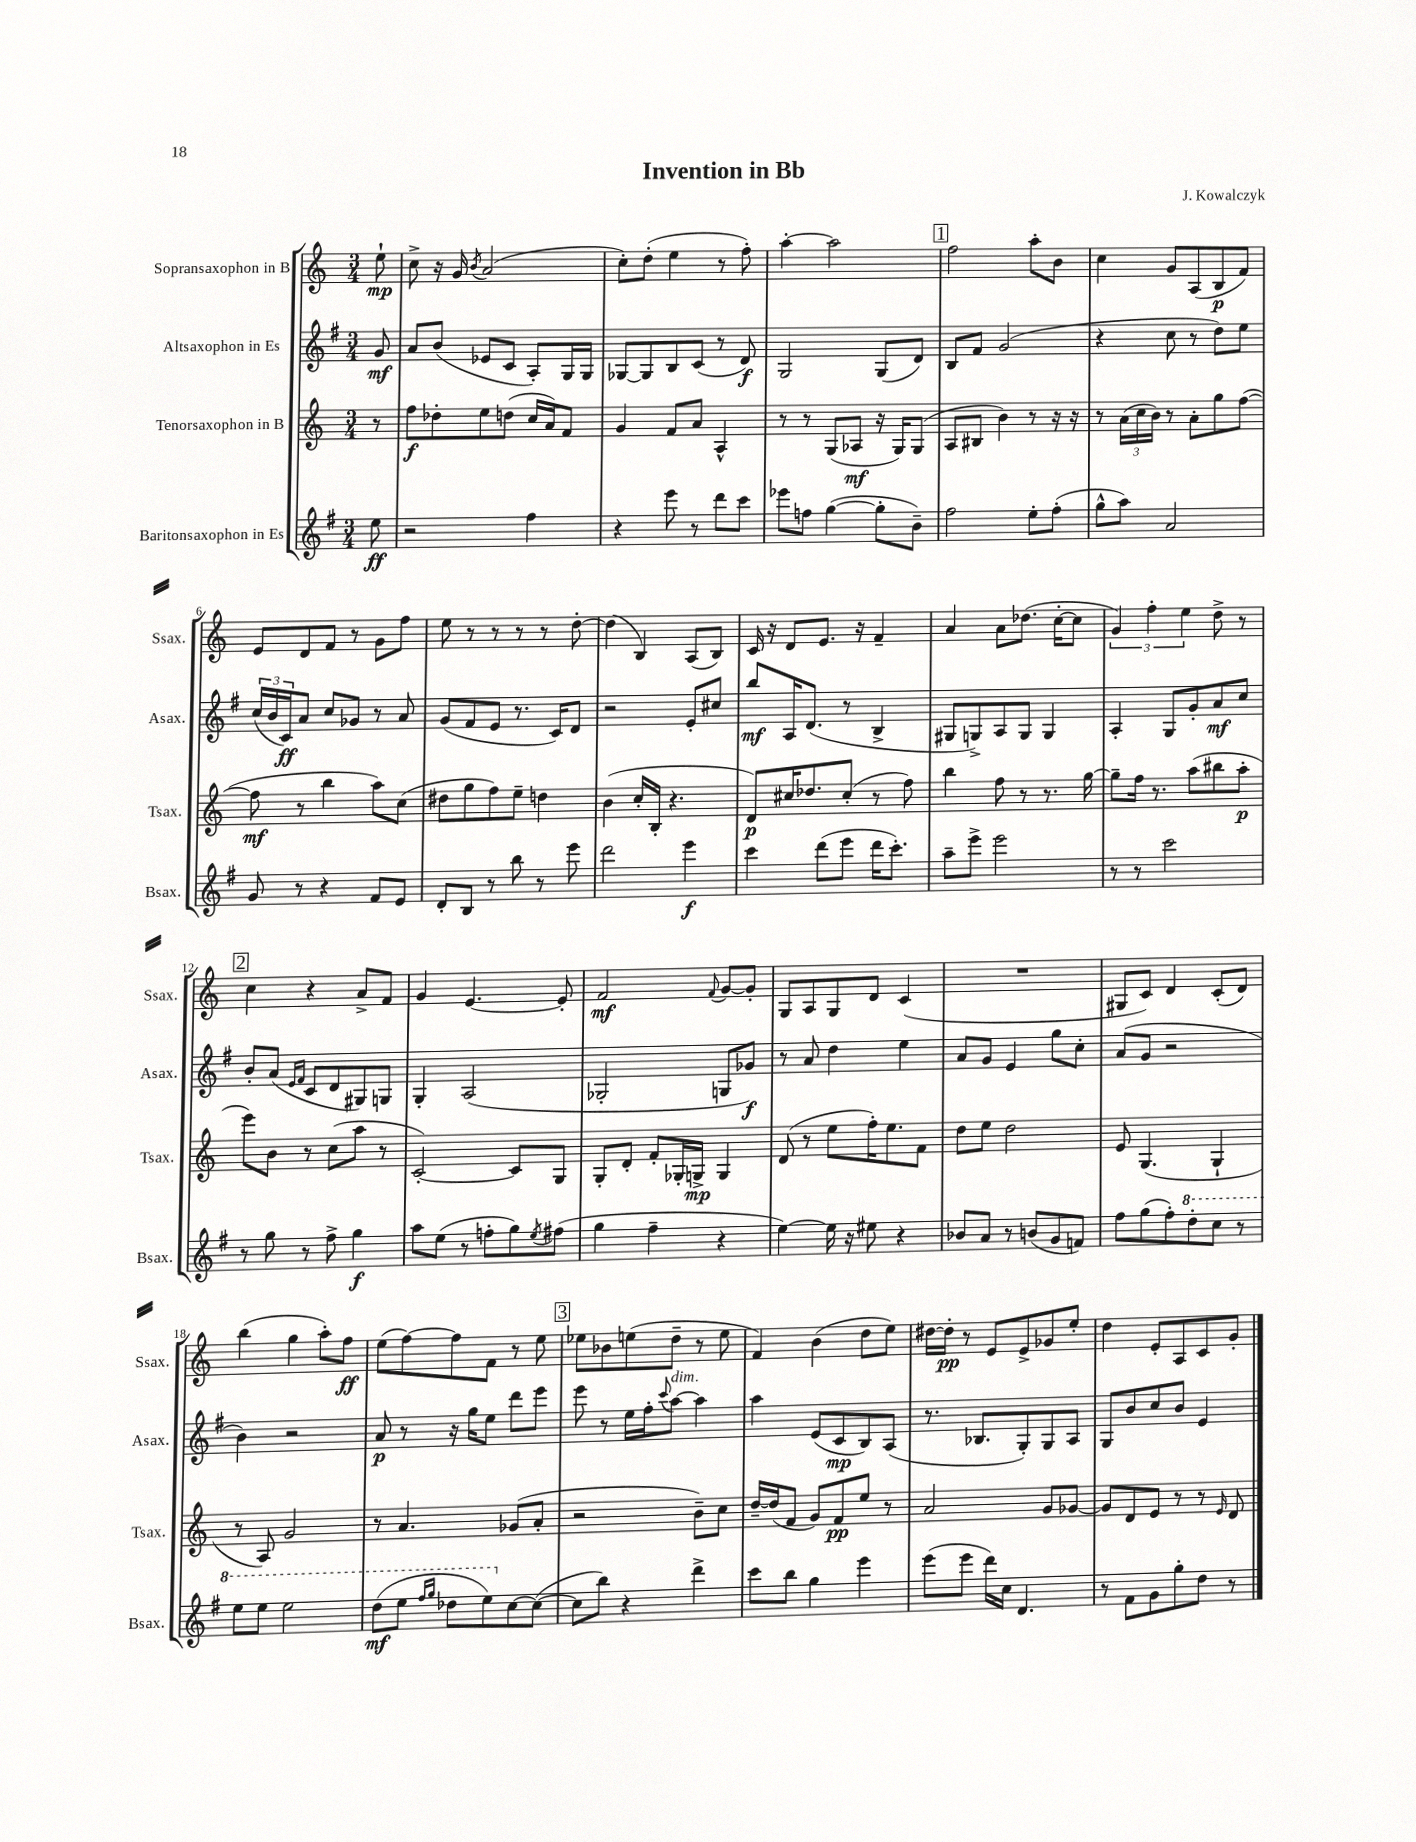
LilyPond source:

\header { title = "Invention in Bb" composer = "J. Kowalczyk" }
<<
\new StaffGroup <<
\new Staff = "s0" \with { instrumentName = "Sopransaxophon in B" shortInstrumentName = "Ssax." } {
    \clef treble \key c \major \numericTimeSignature \time 3/4 \partial 8
    e''8-!\mp |
    c''8-> r16 g'16 \acciaccatura { b'8 } a'2( |
    c''8-.) d''8-.( e''4 r8 f''8-.) |
    a''4~-. a''2 |
    \mark \markup { \box "1" } f''2 a''8-. b'8 |
    c''4 g'8 a8( b8\p f'8) |
    e'8 d'8 f'8 r8 g'8 f''8 |
    e''8 r8 r8 r8 r8 d''8~-. |
    d''4( b4) a8( b8) |
    c'16 r16 d'8 e'8. r16 f'4-- |
    a'4 a'8 des''8.( c''16~-. c''8 |
    \tuplet 3/2 { g'4) f''4-. e''4 } d''8-> r8 |
    \mark \markup { \box "2" } c''4 r4 a'8-> f'8 |
    g'4 e'4.~ e'8-. |
    f'2\mf \appoggiatura { f'8 } g'8~ g'8-. |
    g8 a8 g8 d'8 c'4( |
    R2. |
    gis8 c'8) d'4 c'8-.( d'8) |
    b''4( g''4 a''8-.) f''8\ff |
    e''8( f''8~) f''8 f'8 r8 e''8 |
    \mark \markup { \box "3" } ees''8 bes'8 e''8( d''8-- r8 e''8 |
    f'4) b'4( d''8 e''8) |
    dis''16~ dis''16-.\pp r8 e'8 e'8-> ges'8 e''8-. |
    d''4 e'8-. a8 c'8 g'8-. \bar "|." |
}
\new Staff = "s1" \with { instrumentName = "Altsaxophon in Es" shortInstrumentName = "Asax." } {
    \clef treble \key g \major \numericTimeSignature \time 3/4 \partial 8
    g'8\mf |
    a'8 b'8( ees'8 c'8 a8-.) g16 g16 |
    ges8~ ges8 b8 c'8( r8 d'8\f) |
    g2 g8( d'8) |
    \mark \markup { \box "1" } b8 fis'8 g'2( |
    r4 c''8 r8 d''8) e''8 |
    \tuplet 3/2 { c''16( b'16 c'16\ff) } a'8 c''8 ges'8 r8 a'8 |
    g'8( fis'8 e'8 r8. c'16) d'8 |
    r2 e'8-. cis''8 |
    b''8\mf a16 d'8.( r8 b4-> |
    gis8 g8->) a8 g8 g4 |
    a4-. g8 g'8-. a'8\mf c''8 |
    \mark \markup { \box "2" } b'8-. a'8( \grace { e'16 fis'16 } c'8 d'8 gis8) g8 |
    g4-. a2( |
    ges2-. g8 ges'8\f) |
    r8 a'8 d''4 e''4 |
    a'8 g'8 e'4 g''8 c''8-. |
    a'8( g'8 r2 |
    b'4) r2 |
    a'8\p r8 r16 g''16 e''8 d'''8 e'''8 |
    \mark \markup { \box "3" } e'''8 r8 e''16 fis''16-. \appoggiatura { c'''8 } a''8~^\markup { \italic "dim." } a''4 |
    a''4 e'8( c'8\mp b8) a8( |
    r8. bes8. g8-.) g8 a8 |
    g8 b'8 c''8 b'8 e'4 \bar "|." |
}
\new Staff = "s2" \with { instrumentName = "Tenorsaxophon in B" shortInstrumentName = "Tsax." } {
    \clef treble \key c \major \numericTimeSignature \time 3/4 \partial 8
    r8 |
    f''8\f des''8-. e''8 d''8( c''16 a'16) f'8 |
    g'4 f'8 a'8 a4-^ |
    r8 r8 g8( aes8\mf r16 g16) g8( |
    \mark \markup { \box "1" } a8 bis8 b'4) r8 r16 r16 |
    r8 \tuplet 3/2 { a'16( c''16 b'16) } r8 a'8-. g''8 f''8~( |
    f''8\mf r8 b''4 a''8) c''8( |
    dis''8 g''8 f''8) e''8-- d''4 |
    b'4( c''16-. b16-. r4. |
    d'8\p) cis''16 des''8. cis''8-.( r8 f''8) |
    b''4 f''8 r8 r8. g''16~ |
    g''8-- f''16 r8. a''8( bis''8 a''8-.\p |
    \mark \markup { \box "2" } e'''8) b'8 r8 c''8( a''8 r8 |
    c'2~-.) c'8 g8 |
    g8-. d'8-. f'8-. ges16-. g16->\mp g4 |
    d'8( r8 e''8 f''16-.) e''8. f'8 |
    d''8 e''8 d''2 |
    e'8 g4.( g4-! |
    r8 a8) g'2 |
    r8 a'4. ges'8( a'8-. |
    \mark \markup { \box "3" } r2 b'8--) c''8 |
    d''16~-- d''16( f'8 g'8) f'8\pp e''8 r8 |
    a'2 g'8 ges'8~ |
    ges'8 d'8 e'8 r8 r8 \grace { e'16 } d'8 \bar "|." |
}
\new Staff = "s3" \with { instrumentName = "Baritonsaxophon in Es" shortInstrumentName = "Bsax." } {
    \clef treble \key g \major \numericTimeSignature \time 3/4 \partial 8
    e''8\ff |
    r2 fis''4 |
    r4 e'''8 r8 d'''8 c'''8 |
    ees'''8 f''8 g''4~( g''8-. b'8--) |
    \mark \markup { \box "1" } fis''2 e''8-. fis''8-.( |
    g''8-^ a''8) a'2 |
    g'8 r8 r4 fis'8 e'8 |
    d'8-. b8 r8 b''8 r8 e'''8 |
    d'''2 e'''4\f |
    c'''4 d'''8( e'''8 d'''16 c'''8.-.) |
    a''8-- e'''8-> e'''2 |
    r8 r8 c'''2 |
    \mark \markup { \box "2" } r8 g''8 r8 fis''8-> g''4\f |
    a''8 e''8( r8 f''8-. g''8) \acciaccatura { e''8 } fis''8( |
    g''4 fis''4-- r4 |
    e''4~) e''16 r16 eis''8 r4 |
    bes'8 a'8 r8 b'8( g'8 f'8) |
    fis''8 g''8( fis''8-.) \ottava #1 d'''8-. c'''8 r8 |
    e'''8 e'''8 e'''2 |
    d'''8\mf( e'''8 \grace { fis'''16 g'''16 } des'''8 e'''8) \ottava #0 c''8~ c''8~( |
    \mark \markup { \box "3" } c''8 b''8) r4 d'''4-> |
    c'''8 b''8 g''4 e'''4 |
    e'''8( e'''8 d'''16) c''16 d'4. |
    r8 fis'8 g'8 g''8-. d''8 r8 \bar "|." |
}
>>
>>
